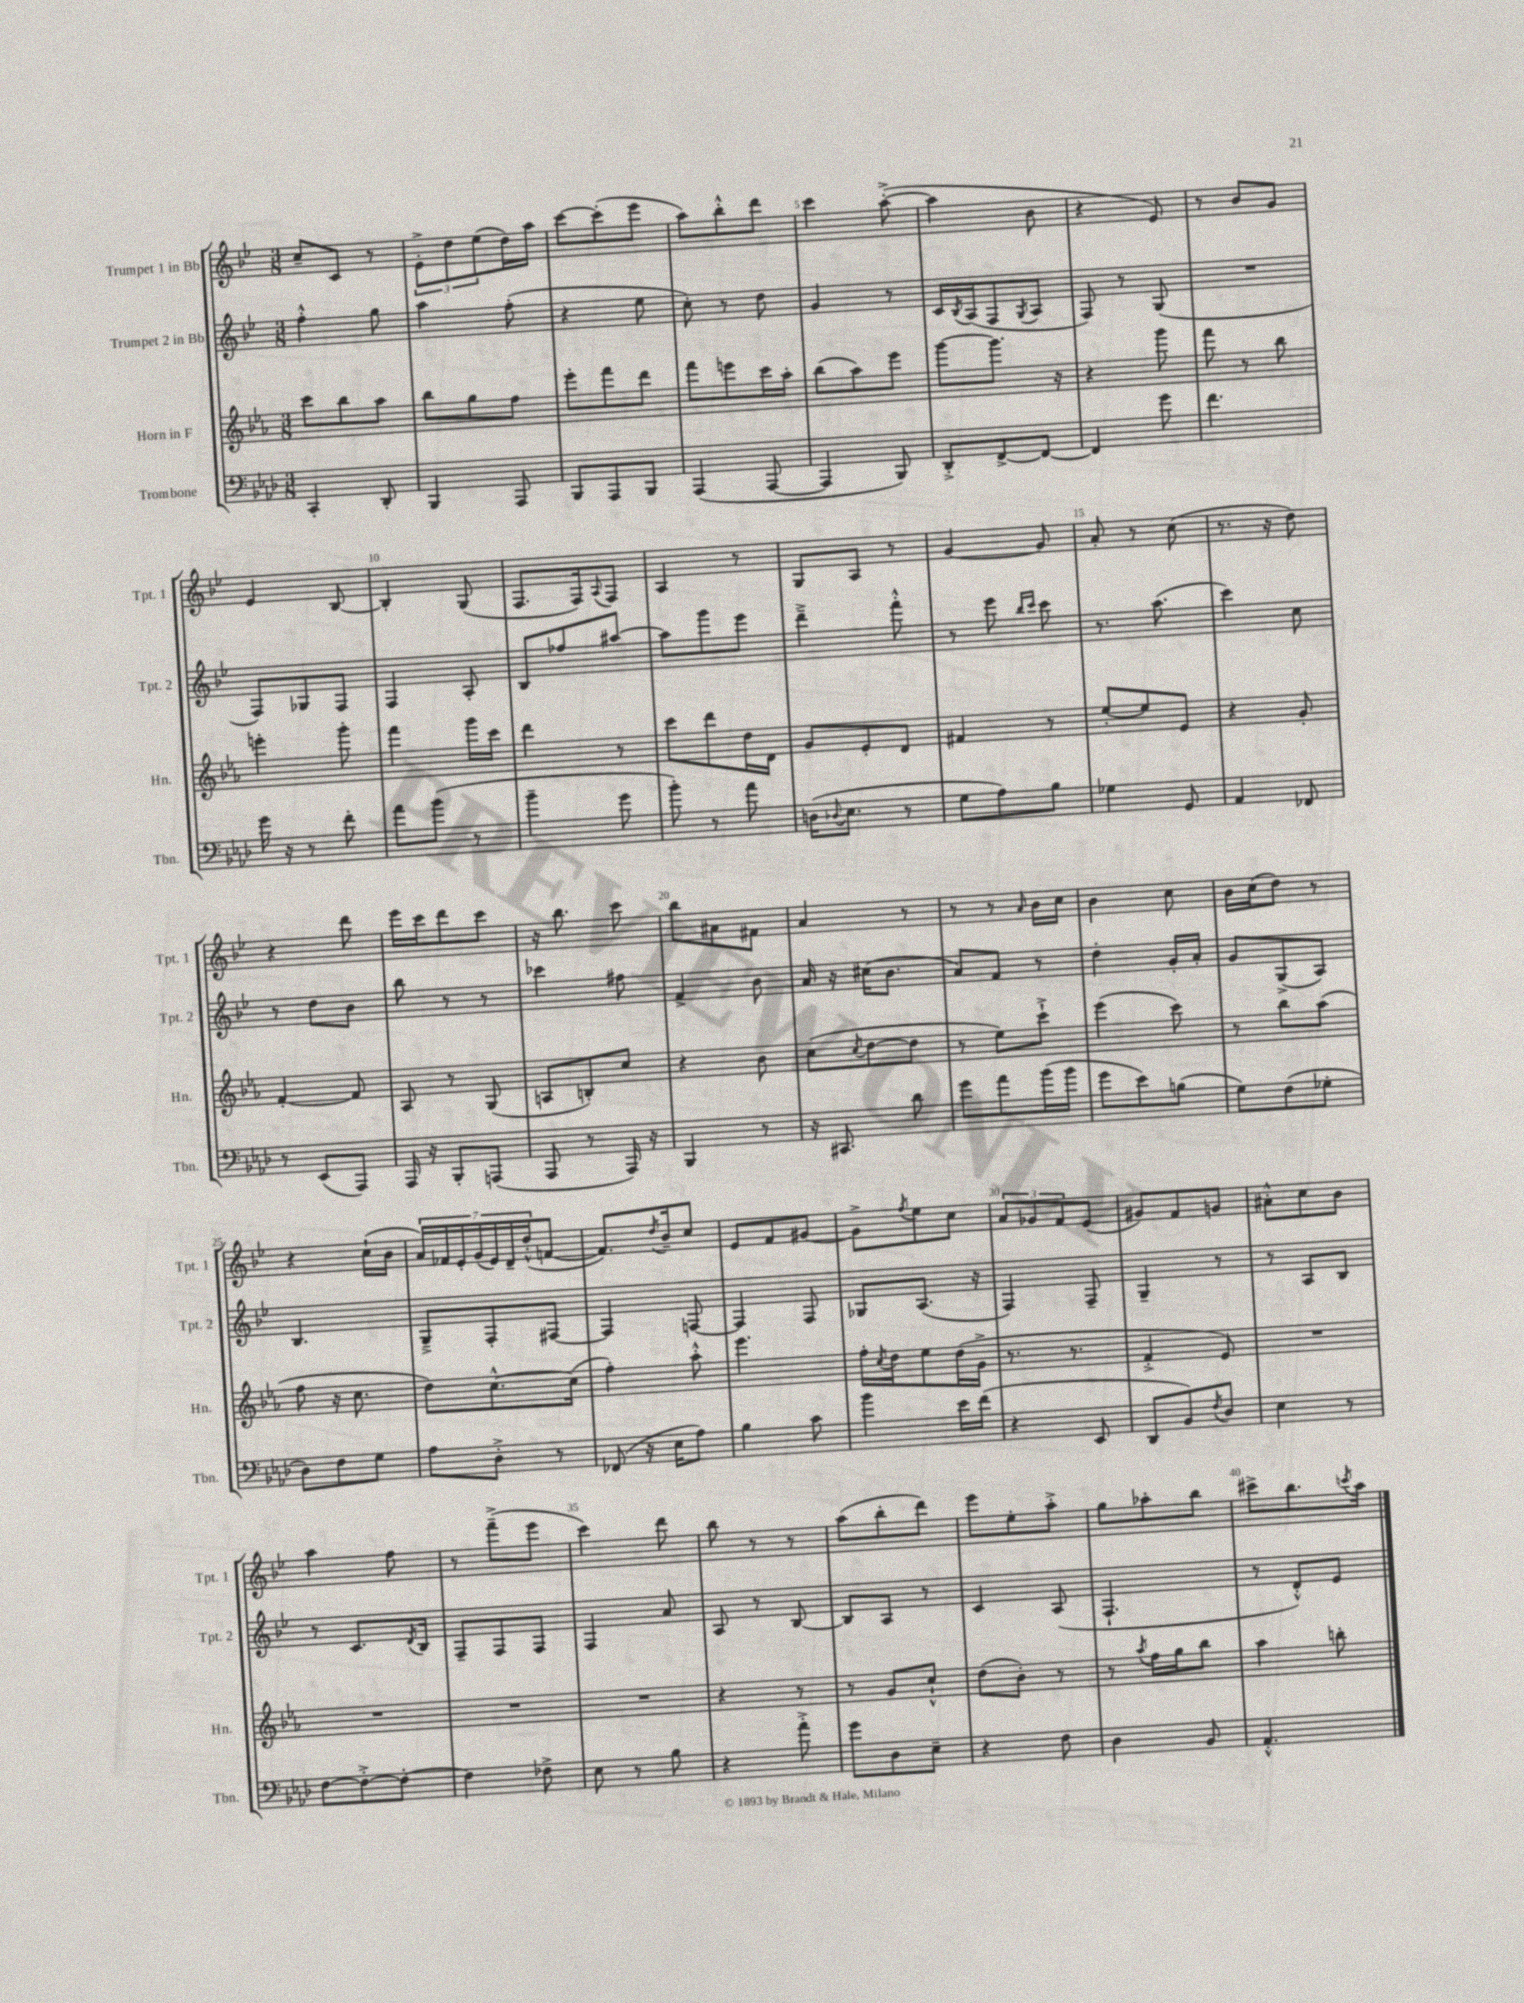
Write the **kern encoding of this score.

**kern	**kern	**kern	**kern
*part4	*part3	*part2	*part1
*staff4	*staff3	*staff2	*staff1
*I"Trombone	*I"Horn in F	*I"Trumpet 2 in Bb	*I"Trumpet 1 in Bb
*I'Tbn.	*I'Hn.	*I'Tpt. 2	*I'Tpt. 1
*clefF4	*clefG2	*clefG2	*clefG2
*k[b-e-a-d-]	*k[b-e-a-]	*k[b-e-]	*k[b-e-]
*M3/8	*M3/8	*M3/8	*M3/8
=1	=1	=1	=1
4CC'/	8ccc\L	4ff'^^\	8cc~/L
.	8bb-\	.	8c/J
8DD-'/	8aa-\J	8gg\	8r
=2	=2	=2	=2
4BBB-/	8bb-\L	4aa\	12e-'^\L
.	.	.	12dd\
.	8gg\	.	.
.	.	.	(12ee-\
8AAA-/	8ff\J	(8ff'\	16dd\L)
.	.	.	16aa\JJ
=3	=3	=3	=3
8BBB-/L	8eee-'\L	4r	[8ccc\L
8AAA-/	8fff\	.	(8ccc'\]
8BBB-/J	8ddd\J	8ee-\	8eee-\J
=4	=4	=4	=4
(4AAA-/	8fff\L	8cc'\)	8aa\L)
.	8eeen\	8r	8bb-'^^\
[8AAA-/	16ccc\L	8dd\	8ddd\J
.	16aa-'\JJ	.	.
=5	=5	=5	=5
4AAA-/]	(8bb-\L	4g/	4ccc\
.	8aa-\)	.	.
8BBB-/)	8eee-\J	8r	([8aa'^\
=6	=6	=6	=6
8DD-'^/L	[8ggg\L	16c/LL	4aa\]
.	.	8qB-/	.
.	.	(16A/J	.
[8FF^/	8.ggg\J]	8F/	.
.	.	8qG/	.
8FF/J_	.	8A/J	8b-\
.	16r	.	.
=7	=7	=7	=7
4FF/]	4r	8F/)	4r
.	.	8r	.
8g\	8ggg\	(8G/	8e-/)
=8	=8	=8	=8
4.f\	8fff\	4.r	8r
.	8r	.	8b-/L
.	8bb-\	.	8g/J
!!LO:LB:g=z
=9	=9	=9	=9
16g\	4eeen'\	8F/L)	4e-/
16r	.	.	.
8r	.	8G-X/	.
8f'\	8ggg'\	8F/J	[8B-/
=10	=10	=10	=10
8a-\L	4fff\	4F/	4B-'/]
(8b-\J	.	.	.
8r	16ggg\LL	8A'/	(8G/
.	16ccc\JJ	.	.
=11	=11	=11	=11
4b-~\	4ddd\	8B-/L	8.F/L
.	.	8ff-X/	.
.	.	.	16F/k)
.	.	.	8qqA/
8g\	8r	[8aa#X/J	8F/J
=12	=12	=12	=12
8b-'\)	8ccc\L	8aa#\L]	4A/
8r	8ddd\	8ggg\	.
8a-\	16dd\L	8eee-\J	8r
.	16d\JJ	.	.
=13	=13	=13	=13
(16Dn\KL	8g/L	4ddd~^\	8G/L
8qqD-X/	.	.	.
8.E-\J	.	.	.
.	8e-'/	.	8A/J
8r	8d/J	8fff'^^\	8r
=14	=14	=14	=14
8G\L	4f#X/	8r	[4g/
8A-\)	.	8eee-\	.
.	.	16qqbb-/LL	.
.	.	16qqccc/JJ	.
8B-\J	8r	8ccc\	8g/]
=15	=15	=15	=15
4G-X\	[8ee-'/L	8.r	8a'/
.	8ee-/]	.	8r
.	.	(8.aa\	.
8GG/	8e-/J	.	(8cc\
=16	=16	=16	=16
4AA-/	4r	4ccc\)	8.r
.	.	.	16r
8FF-X/	8g'/	8cc\	8dd\)
!!LO:LB:g=z
=17	=17	=17	=17
8r	[4f'/	8r	4r
(8EE-/L	.	8dd\L	.
8AAA-/J)	8f/]	8b-\J	8ddd\
=18	=18	=18	=18
16AAA-/	8A-/	8bb-\	16eee-\LL
16r	.	.	16ccc\J
8BBB-'/L	8r	8r	8ddd\
(8AAAn/J	(8G/	8r	8ccc\J
=19	=19	=19	=19
8AAA-/	8An/L	4ccc-X\	16r
.	.	.	8.bb-\
8r	8Bn'/)	.	.
16AAA-/)	8cc/J	8ff#X\	8ccc\
16r	.	.	.
=20	=20	=20	=20
4BBB-/	4r	4f^/	8bb-\L
.	.	.	8a#X\
8r	8b-\	8b-\	8f#X\J
=21	=21	=21	=21
16r	(8cc\L	16a/	4a/
8.CC#X/	.	16r	.
.	8qcc/	.	.
.	[8dd\	(16cc#X\KL	.
.	.	8.b-\J	.
8d-\	8dd\J]	.	8r
=22	=22	=22	=22
8g\L	8r	8a/L)	8r
8a-\	8ee-\L)	8f/J	8r
.	.	.	16qqa/
(16b-\L	8ccc`^\J	8r	16b-\LL
16b-\JJ	.	.	16cc\JJ
=23	=23	=23	=23
8g\L	(4eee-\	4dd'\	4b-\
8e-\)	.	.	.
(8Bn\J	8ccc\)	16g'/LL	8cc\
.	.	16a'/JJ	.
=24	=24	=24	=24
8G\L)	8r	8g/L	16b-\LL
.	.	.	(16cc\J
(8F\	8bb-\L	(8G^/	8dd\J)
8G-X'\J	(8aa-\J	8A/J)	8r
!!LO:LB:g=z
=25	=25	=25	=25
8D-\L)	8ff\	4.B-/	4r
8F\	16r	.	.
.	8.cc\	.	.
8G\J	.	.	(16cc`\LL
.	.	.	16b-\JJ
=26	=26	=26	=26
8A-\L	8dd\L)	8G~^/L	28a/LL)
.	.	.	28f-X/
.	.	.	28e-'/
.	.	.	(28g/
8D-'^\J	[8.cc^^\	8F'/	.
.	.	.	28e-/)
.	.	.	28d~/
.	.	.	(28dd'^^/J
8r	.	[8F#X/J	[8fn/J
.	(16cc\Jk]	.	.
=27	=27	=27	=27
(8FF-X/	4ff'\)	4F#/]	8.f/L])
16r	.	.	.
.	.	.	8qdd/
16E-\KL	.	.	16b-~/k
8A-\J)	8aa-'^^\	[8Fn/	8cc/J
=28	=28	=28	=28
4B-\	4.eee-\	4F/]	8e-/L
.	.	.	8f/
8c\	.	8F/	[8g#X/J
=29	=29	=29	=29
4b-\	16ff'\LL	8G-X/L	8g#^\L]
.	8qcc/	.	.
.	16dd\J	.	.
.	.	.	8qff/
.	8ee-\	(8.A/J	8ee-\
16e-\LL	(16dd\L	.	8cc\J
(16f\JJ	16g^\JJ	16r	.
=30	=30	=30	=30
4r	8.r	4F/)	12a/L
.	.	.	12g-X/
.	.	.	12f/
.	8.r	.	.
8EE-/	.	8F~/	(8e-/J
=31	=31	=31	=31
8DD-/L	4f'^/	4G~/	8g#X/L)
8BB-/)	.	.	8f/
8qF/	.	.	.
8D-/J	8e-/)	8r	8gn/J
=32	=32	=32	=32
4E-\	4.r	8r	8a#X'^^\L
.	.	8A/L	8cc\
8r	.	8B-/J	8b-\J
!!LO:LB:g=z
=33	=33	=33	=33
[8F\L	4.r	8r	4aa\
8F'^\_	.	8.c/L	.
8F'\J_	.	.	8ff\
.	.	8qd/	.
.	.	16B-/Jk	.
=34	=34	=34	=34
4F\]	4.r	8F~/L	8r
.	.	8F/	(8fff~^\L
8F-X^\	.	8F/J	8eee-\J
=35	=35	=35	=35
8E-\	4.r	4F/	4ccc\)
8r	.	.	.
8B-\	.	8a/	8ddd\
=36	=36	=36	=36
4r	4r	8A/	8bb-\
.	.	8r	8r
8a-'^\	8r	[8B-/	8r
=37	=37	=37	=37
8g\L	8r	8B-/L]	(8aa\L
8D-\	8g/L	8A/J	8bb-'\
8E-~\J	8cc`^^/J	8r	8ddd\J)
=38	=38	=38	=38
4r	(8dd\L	4c/	8eee-\L
.	8b-'\J)	.	8ee-'\
8F\	8r	(8A/	8aa'^\J
=39	=39	=39	=39
4D-\	8r	4.F`/	8gg\L
.	8qaa-/	.	.
.	16ff\LL	.	8aa-X'\
.	16gg\J	.	.
8BB-/	8bb-\J	.	8bb-\J
=40	=40	=40	=40
4.AA-'^^/	4aa-\	8r	8ccc#X^\L
.	.	8d'^^/L)	8.bb-\
.	8bbn'\	8e-/J	.
.	.	.	8qcccn/
.	.	.	16aa\Jk
==	==	==	==
*-	*-	*-	*-
